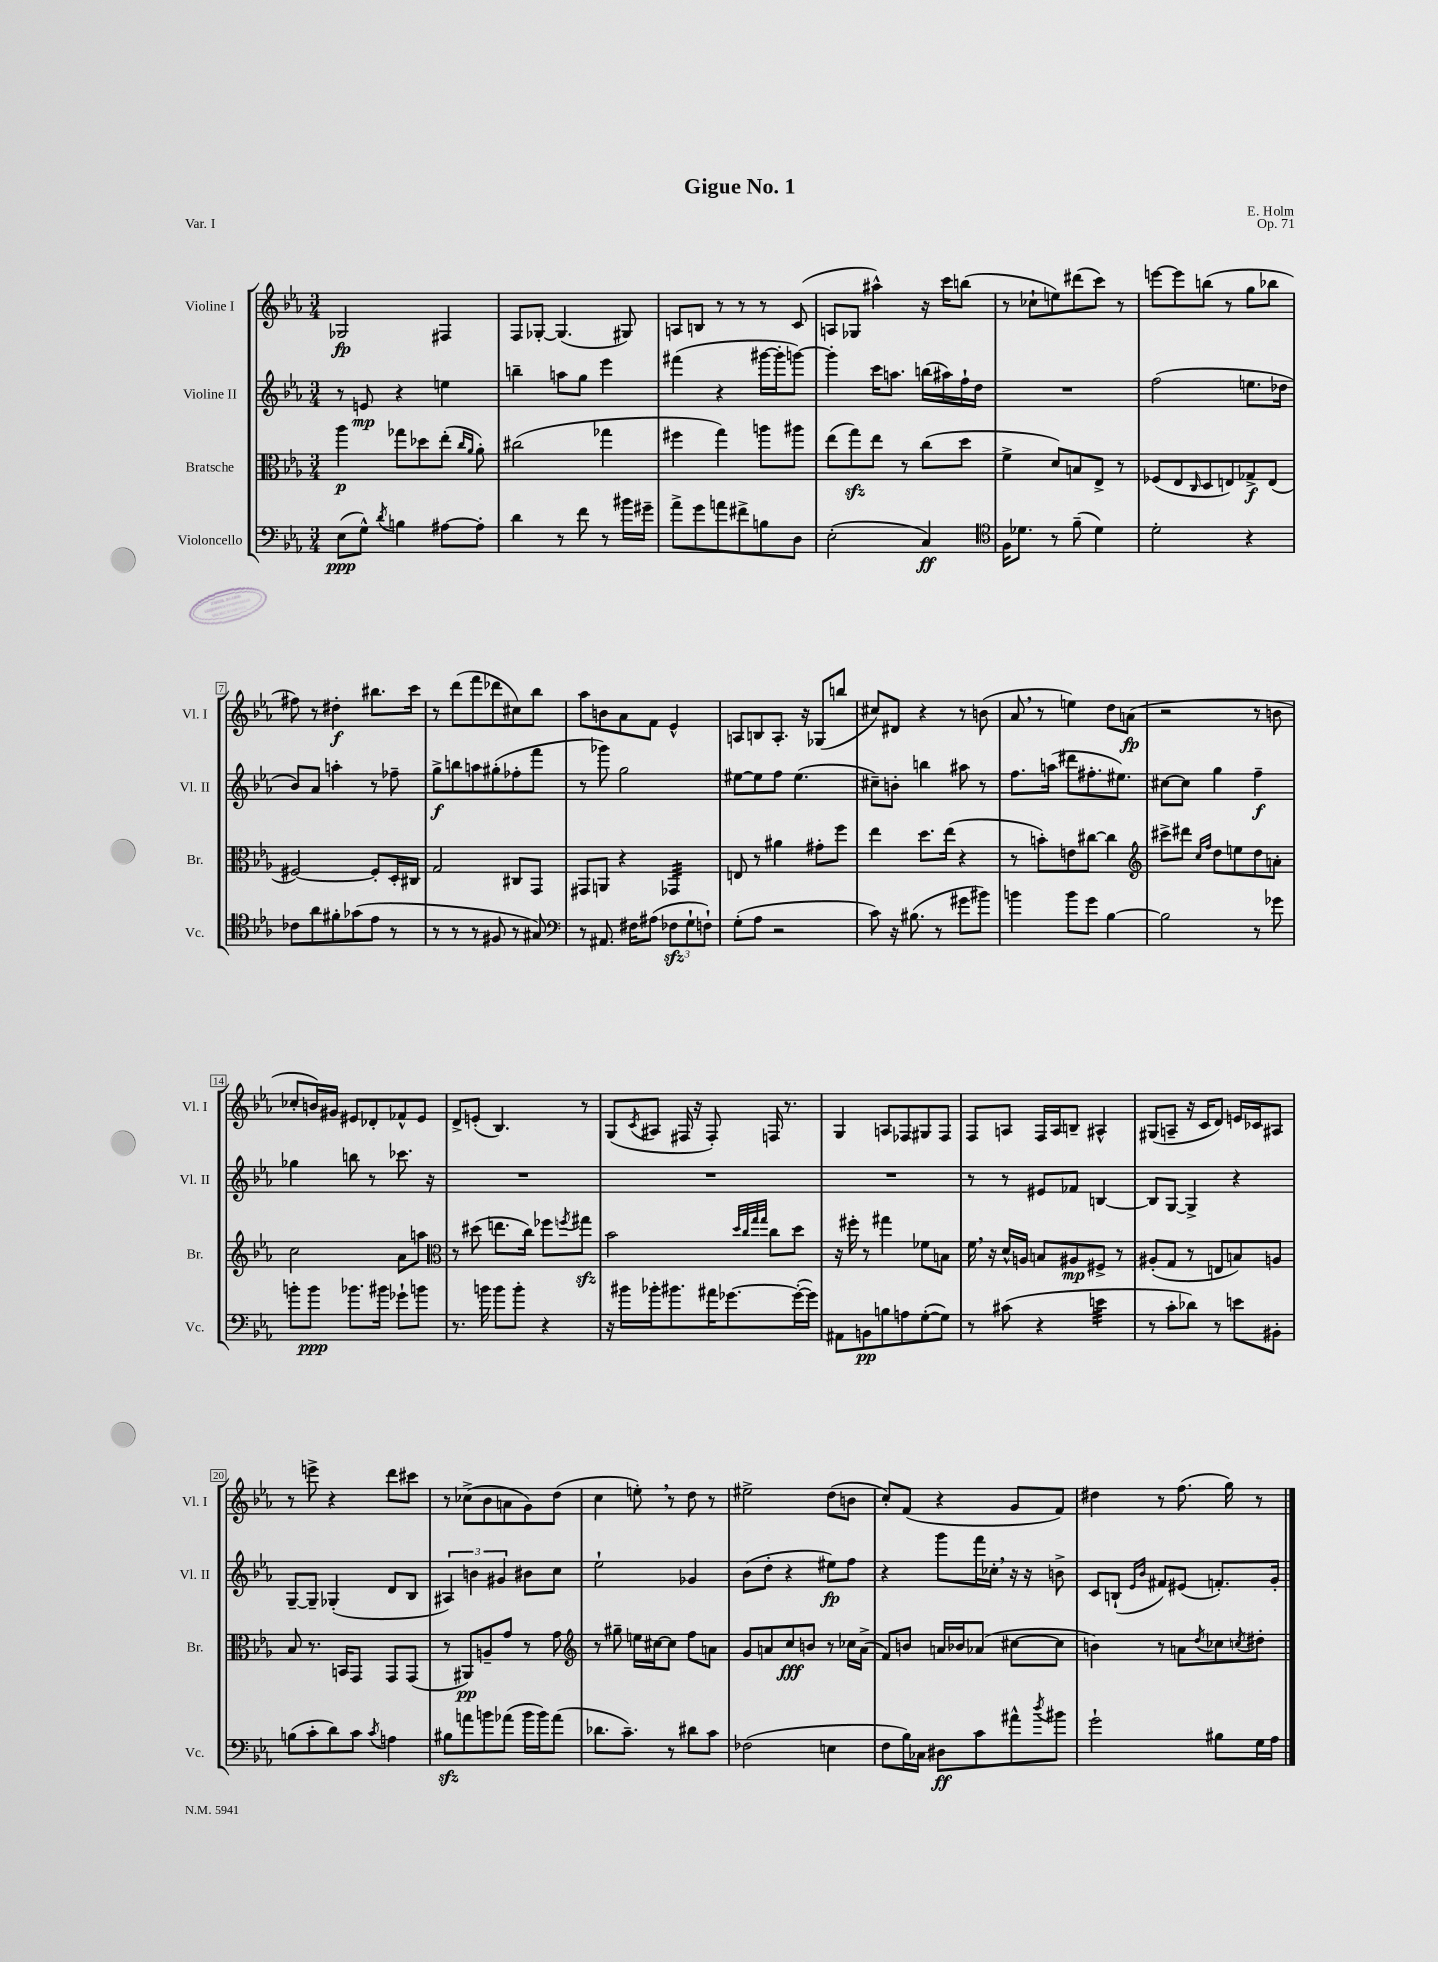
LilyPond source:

\header { title = "Gigue No. 1" composer = "E. Holm" opus = "Op. 71" piece = "Var. I" }
<<
\new StaffGroup <<
\new Staff = "s0" \with { instrumentName = "Violine I" shortInstrumentName = "Vl. I" } {
    \clef treble \key ees \major \numericTimeSignature \time 3/4
    ges2\fp fis4 |
    f8 ges8~-. ges4.( gis8) |
    a8 b8 r8 r8 r8 c'8( |
    a8 ges8 ais''4-^) r16 c'''16 b''8( |
    r8 ces''8-! e''8) dis'''8( c'''8) r8 |
    e'''8~ e'''8 b''8( r8 g''8 bes''8 |
    fis''8) r8 dis''4-.\f bis''8. c'''16 |
    r8 d'''8( f'''8 des'''8 cis''8) bes''8 |
    aes''8 b'8 aes'8 f'8 ees'4-^ |
    a8 b8 a8.-. r16 ges8( b''8 |
    cis''8) dis'8 r4 r8 b'8( |
    aes'8 \breathe r8 e''4) d''8 a'8\fp( |
    r2 r8 b'8 |
    ces''8-. b'16) gis'16 eis'8 des'8-. fes'8-^ eis'8 |
    d'8-> e'8-.( bes4.) r8 |
    g8( \acciaccatura { c'8 } ais8 fis16 r16 fis8-.) f16 r8. |
    g4 a8 fes8 gis8 fes8 |
    f8 a8 f16 a16 b8-- ais4-^ |
    gis8( a8-- r16 c'16 d'8) e'16 ces'16 ais8 |
    r8 e'''8-> r4 d'''8 cis'''8 |
    r8 ces''8->( bes'8 a'8 g'8) d''8( |
    c''4 e''8-.) \breathe r8 d''8 r8 |
    eis''2-> d''8( b'8 |
    c''8-.) f'8( r4 g'8 f'8) |
    dis''4 r8 f''8.( g''16) r8 \bar "|." |
}
\new Staff = "s1" \with { instrumentName = "Violine II" shortInstrumentName = "Vl. II" } {
    \clef treble \key ees \major \numericTimeSignature \time 3/4
    r8 e'8\mp r4 e''4 |
    b''4-- a''8 g''8 ees'''4 |
    fis'''4( r4 gis'''16~ gis'''16-. g'''8~) |
    g'''4-. c'''16 a''8. b''16( ais''16) f''16-! d''16 |
    R2. |
    f''2( e''8. des''16 |
    bes'8) aes'8 a''4-. r8 fes''8-- |
    g''8->\f b''8 a''8 gis''8-.( fes''8-. f'''8 |
    r8 ges'''8) g''2 |
    eis''8~ eis''8 f''8 eis''4.( |
    cis''8--) b'8-. b''4 ais''8 r8 |
    f''8. a''16( dis'''8 fis''8.-. eis''8.) |
    cis''8~ cis''8 g''4 f''4--\f |
    ges''4 b''8 r8 ces'''8. r16 |
    R2. |
    R2. |
    R2. |
    r8 r8 eis'8 fes'8 b4~ |
    b8 g8~ g4-> r4 |
    g8~-- g8-- ges4-.( d'8 bes8 |
    \tuplet 3/2 { ais4) b'4 gis'4 } bis'8 c''8 |
    ees''2-! ges'4 |
    bes'8( d''8-. r4 eis''8\fp) f''8 |
    r4 g'''8 f'''16 ces''16-. \breathe r16 r16 b'8-> |
    c'8 b8-!( \grace { ees'16 bes'16 } fis'8) eis'8( f'8.-.) g'16-. \bar "|." |
}
\new Staff = "s2" \with { instrumentName = "Bratsche" shortInstrumentName = "Br." } {
    \clef alto \key ees \major \numericTimeSignature \time 3/4
    aes''4\p ges''8 des''8 ees''8-.( \grace { c''16 aes'16 } aes'8-.) |
    cis''2( ges''4 |
    fis''4 g''4) a''8 ais''8 |
    ees''8( g''8\sfz) ees''8 r8 c''8( d''8 |
    f'4-> d'8) b8 ees8-> r8 |
    fes8( ees8 \grace { c16 } d8 e8) ges8->\f e8( |
    fis2~) fis8-. d16-. cis16 |
    g2 cis8 g,8 |
    gis,8 a,8 r4 ges,4:32 |
    e8 r8 ais'4 gis'8-. f''8 |
    ees''4 d''8. ees''16( r4 |
    r8 b'8-.) e'8 cis''8~ cis''4 |
    \clef treble cis'''8-> dis'''8 \grace { c''16 f''16 } d''8 e''8 d''8 a'8-. |
    c''2 aes'8 a''8 |
    \clef alto r8 dis''8( e''8. c''16) fes''8 \acciaccatura { f''8 } gis''8\sfz |
    bes'2 \grace { d''32 c''32 g''32 g''32 } c''8 d''8 |
    r16 fis''16-. r8 gis''4 fes'8 b8 |
    f'16 \breathe r16 d'16-^ a16 b8 ais8\mp fis8-> r8 |
    ais8-.( g8 r8 e8 b8) a8 |
    bes8 r8. b,16 g,8 g,8 g,8( |
    r8 ais,8\pp) a8-- g'8 r8 g'8 |
    \clef treble r8 gis''8-- e''16 cis''16~ cis''8 f''8 a'8 |
    g'8 a'8 c''8\fff b'8 r8 ces''16 a'16->( |
    f'8) b'8 a'16 bes'16 aes'8( cis''8~ cis''8 |
    b'4) r8 a'8 \acciaccatura { d''8 } ces''8 \acciaccatura { c''8 } dis''8-. \bar "|." |
}
\new Staff = "s3" \with { instrumentName = "Violoncello" shortInstrumentName = "Vc." } {
    \clef bass \key ees \major \numericTimeSignature \time 3/4
    ees8\ppp( g8-^) \acciaccatura { d'8 } b4 ais8~ ais8-. |
    d'4 r8 f'8 r8 bis'16 gis'16-- |
    aes'8-> g'8 a'8 fis'8-> b8 d8 |
    ees2-.( c4\ff) |
    \clef tenor f16 des'8. r8 f'8--( des'4) |
    d'2-. r4 |
    ces'8 aes'8 fis'8-. ges'8( ees'8 r8 |
    r8 r8 r8 fis8 r8 gis8) |
    \clef bass r8 ais,8. fis16 ais8( \tuplet 3/2 { fes8\sfz g8-! f8-!) } |
    g8-.( aes8 r2 |
    c'8) r16 bis8.( r8 gis'8 bis'8) |
    b'4 b'8 g'8 bes4~ |
    bes2 r8 ges'8 |
    b'8-. b'8\ppp bes'8. bis'16 ges'8-! b'8 |
    r8. b'16 b'8 b'8-. r4 |
    r16 bis'16 bes'16-. bis'8. ais'16 ges'8.~ ges'16~-.( ges'16) |
    ais,8 b,8\pp b8 a8 g8~-.( g8) |
    r8 cis'8( r4 e'4:32 |
    r8 c'8-. des'8) r8 e'8 bis,8-. |
    b8( c'8-. d'8) c'8 \acciaccatura { c'8 } a4 |
    bis8\sfz a'8 b'8 aes'8( b'16 b'16) aes'8( |
    des'8. c'8.--) r8 dis'8 c'8 |
    fes2( e4 |
    f8 bes16) ces16 dis8\ff c'8 ais'8-^ \acciaccatura { d''8 } bis'8 |
    g'2-! bis8 g16 aes16 \bar "|." |
}
>>
>>
\layout { \context { \Score \override BarNumber.stencil = #(make-stencil-boxer 0.1 0.3 ly:text-interface::print) } }
